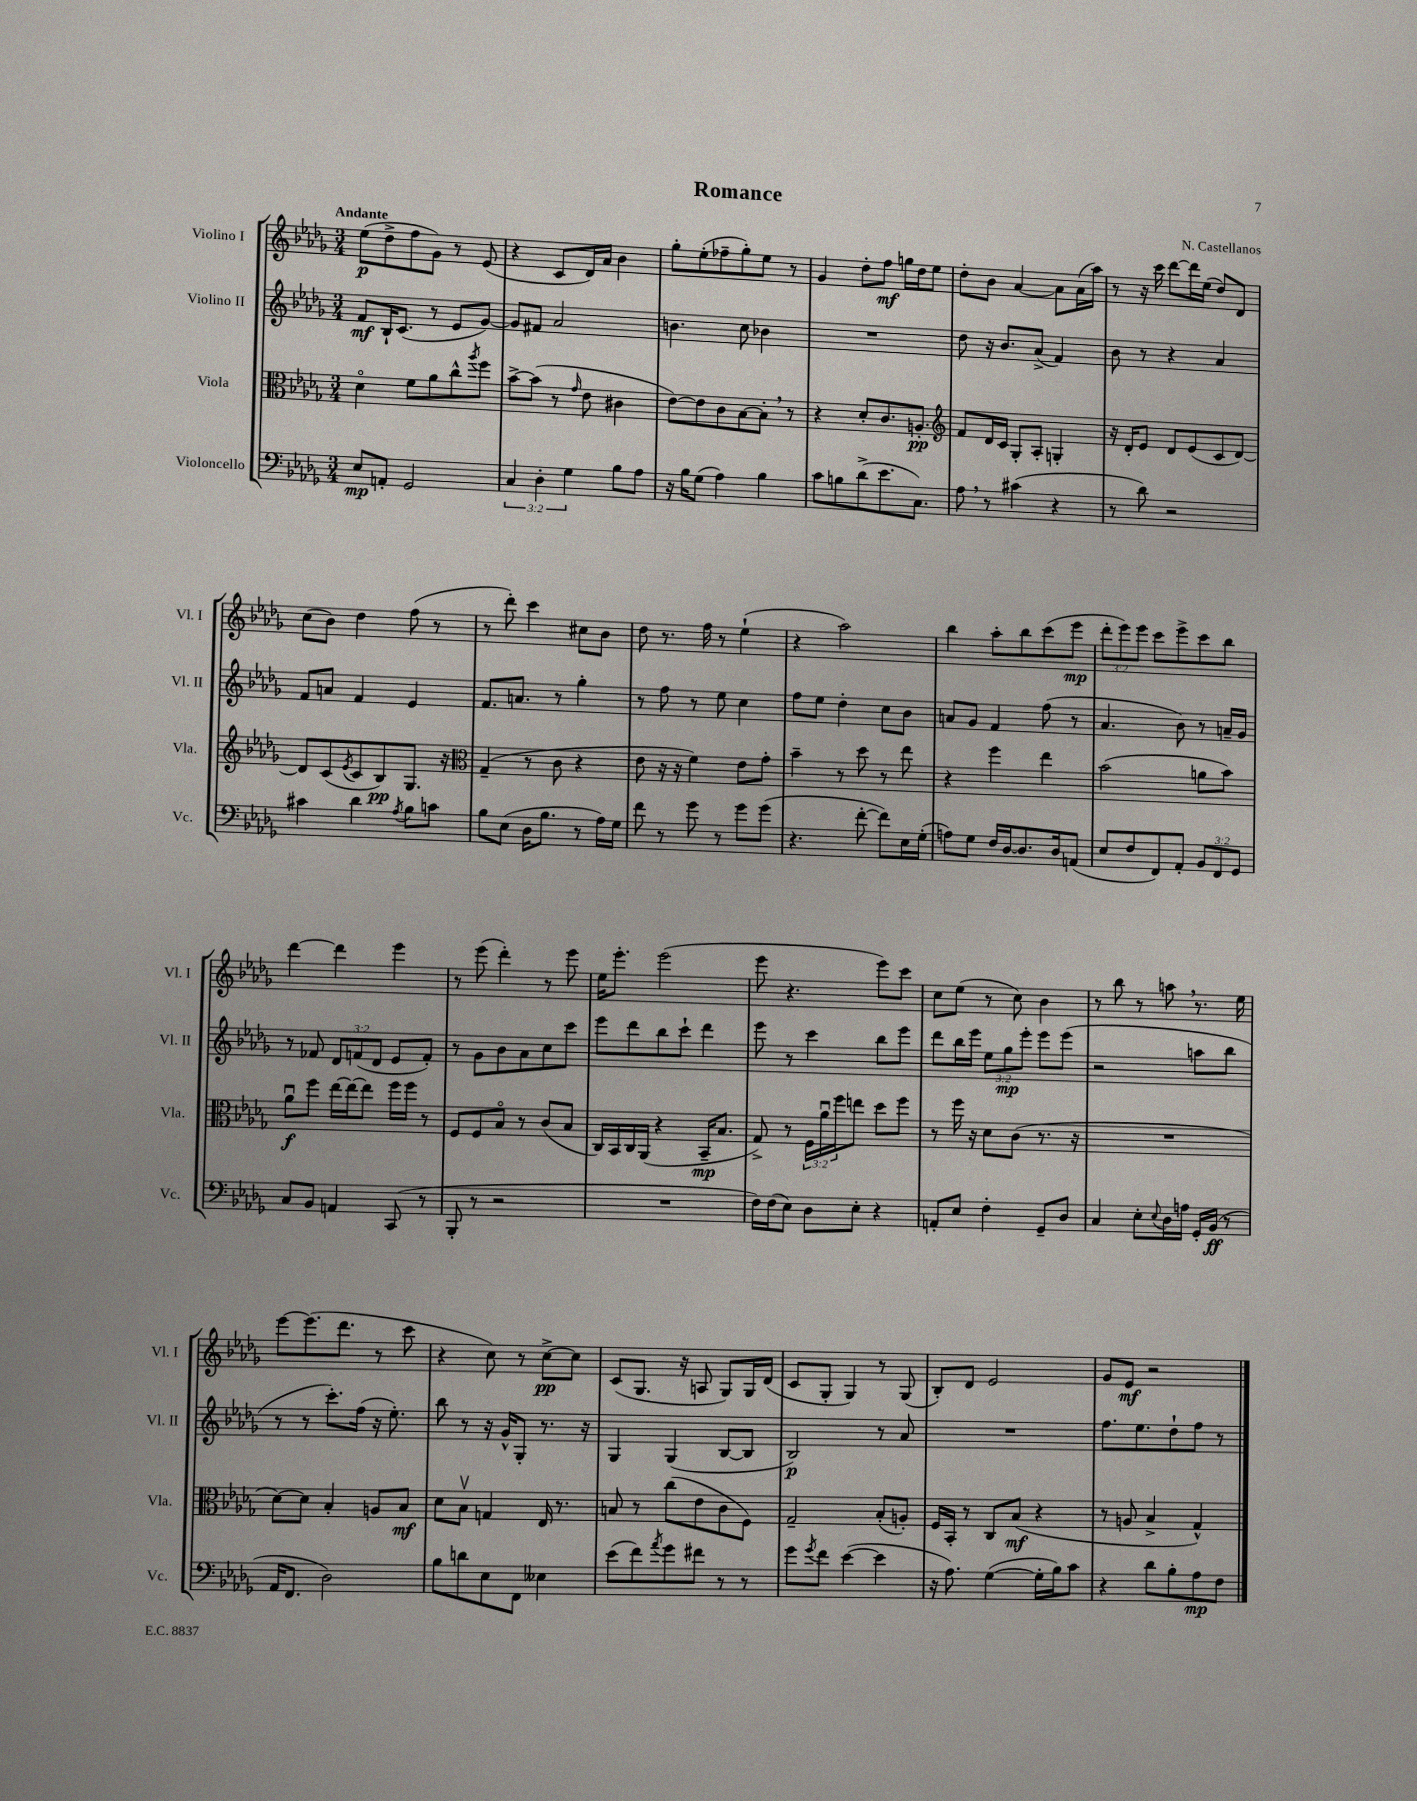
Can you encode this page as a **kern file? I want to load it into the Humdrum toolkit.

**kern	**dynam	**kern	**dynam	**kern	**dynam	**kern	**dynam
*part4	*part4	*part3	*part3	*part2	*part2	*part1	*part1
*staff4	*staff4	*staff3	*staff3	*staff2	*staff2	*staff1	*staff1
*I"Violoncello	*	*I"Viola	*	*I"Violino II	*	*I"Violino I	*
*I'Vc.	*	*I'Vla.	*	*I'Vl. II	*	*I'Vl. I	*
*clefF4	*	*clefC3	*	*clefG2	*	*clefG2	*
*k[b-e-a-d-g-]	*	*k[b-e-a-d-g-]	*	*k[b-e-a-d-g-]	*	*k[b-e-a-d-g-]	*
*M3/4	*	*M3/4	*	*M3/4	*	*M3/4	*
=1	=1	=1	=1	=1	=1	=1	=1
!	!	!	!	!	!	!LO:TX:a:B:t=Andante	!
8E-/L	mp	4d-\	.	8f/L	mf	(8ee-\L	p
8AAn'/J	.	.	.	16B-`/K	.	8dd-^\	.
.	.	.	.	(8.c/J	.	.	.
2GG-/	.	8f\L	.	.	.	8ff\	.
.	.	8a-\	.	8r	.	8g-\J)	.
.	.	8cc^^\	.	8e-/L	.	8r	.
.	.	8qaa-/	.	.	.	.	.
.	.	8ff\J	.	[8g-/J)	.	(8e-/	.
=2	=2	=2	=2	=2	=2	=2	=2
6C/	.	[8b-^\L	.	8g-/L]	.	4r	.
.	.	(8b-\J]	.	8f#X/J	.	.	.
6D-'\	.	.	.	.	.	.	.
.	.	8r	.	2a-/	.	8c/L	.
6G-\	.	.	.	.	.	.	.
.	.	16qqg-/	.	.	.	.	.
.	.	8e-\	.	.	.	16d-/L)	.
.	.	.	.	.	.	16a-/JJ	.
8B-\L	.	4c#X\	.	.	.	4b-\	.
8A-\J	.	.	.	.	.	.	.
=3	=3	=3	=3	=3	=3	=3	=3
16r	.	[8e-\L)	.	4.bn\	.	8gg-'\L	.
16B-\KL	.	.	.	.	.	.	.
(8G-\J	.	8e-\]	.	.	.	(8ee-'\	.
4A-\)	.	8c\	.	.	.	8ff-X~\	.
.	.	[8B-\	.	8cc\	.	8gg-'\)	.
4B-\	.	8B-',\J]	.	4b-X\	.	8ee-\J	.
.	.	8r	.	.	.	8r	.
=4	=4	=4	=4	=4	=4	=4	=4
8c\L	.	4r	.	2.r	.	4g-/	.
8Bn\	.	.	.	.	.	.	.
(8d-^\	.	8d-'/L	.	.	.	8dd-'\L	.
8.e-\	.	8.c/	.	.	.	8ff\J	mf
.	.	.	.	.	.	16ggn\LL	.
8.C\J)	.	8.An'/J	pp	.	.	16dd-\J	.
.	.	.	.	.	.	8ee-\J	.
=5	=5	=5	=5	=5	=5	=5	=5
*	*	*clefG2	*	*	*	*	*
8A-,\	.	8f/L	.	8dd-\	.	8dd-'\L	.
8r	.	16d-/L	.	16r	.	8b-\J	.
.	.	16c/JJ	.	8.b-/L	.	.	.
(4c#X\	.	8G-'/L	.	.	.	[4a-/	.
.	.	8A-'/J	.	(8a-^/J	.	.	.
4r	.	4Gn'/	.	4f/)	.	8a-\L]	.
.	.	.	.	.	.	(16a-\L	.
.	.	.	.	.	.	16aa-\JJ)	.
=6	=6	=6	=6	=6	=6	=6	=6
8r	.	16r	.	8b-\	.	8r	.
.	.	16d-'/KL	.	.	.	.	.
8d-\)	.	8e-/J	.	8r	.	16r	.
.	.	.	.	.	.	16ccc\	.
2r	.	8d-/L	.	4r	.	[8ddd-\L	.
.	.	(8e-/	.	.	.	16ddd-\L]	.
.	.	.	.	.	.	(16ee-\JJ	.
.	.	8c/	.	4a-/	.	8dd-/L)	.
.	.	[8d-/J)	.	.	.	8d-/J	.
!!LO:LB:g=z
=7	=7	=7	=7	=7	=7	=7	=7
4c#X\	.	8d-/L]	.	8f/L	.	(8cc\L	.
.	.	(8c/	.	8an/J	.	8b-\J)	.
.	.	8qe-/	.	.	.	.	.
4d-\	.	8c/	.	4f/	.	4dd-\	.
.	.	8B-/)	pp	.	.	.	.
8qA-/	.	.	.	.	.	.	.
8B-\L	.	8.G-/J	.	4e-/	.	(8ff\	.
8cn\J	.	.	.	.	.	8r	.
.	.	16r	.	.	.	.	.
=8	=8	=8	=8	=8	=8	=8	=8
*	*	*clefC3	*	*	*	*	*
8B-\L	.	(4G-~/	.	8.f/L	.	8r	.
(8E-\J	.	.	.	.	.	8ddd-'\)	.
.	.	.	.	8.an/J	.	.	.
16D-\KL	.	8r	.	.	.	4ccc\	.
8.B-\J	.	.	.	.	.	.	.
.	.	8c\	.	8r	.	.	.
8r	.	4r	.	4gg-'\	.	8cc#X\L	.
16A-\LL)	.	.	.	.	.	8b-\J	.
16G-\JJ	.	.	.	.	.	.	.
=9	=9	=9	=9	=9	=9	=9	=9
8f\	.	8e-\	.	8r	.	8dd-\	.
8r	.	16r	.	8ff\	.	8.r	.
.	.	16r	.	.	.	.	.
8g-\	.	4f\)	.	8r	.	.	.
.	.	.	.	.	.	16ff\	.
8r	.	.	.	8ee-\	.	8r	.
8g-\L	.	8e-\L	.	4cc\	.	(4ee-`\	.
(8g-\J	.	8g-'\J	.	.	.	.	.
=10	=10	=10	=10	=10	=10	=10	=10
4.r	.	4b-~\	.	8ff\L	.	4r	.
.	.	.	.	8ee-\J	.	.	.
.	.	8r	.	4dd-'\	.	2aa-\)	.
[8f'\	.	8dd-\	.	.	.	.	.
8f\L])	.	8r	.	8cc\L	.	.	.
16E-\L	.	8ee-\	.	8b-\J	.	.	.
(16G-'\JJ	.	.	.	.	.	.	.
=11	=11	=11	=11	=11	=11	=11	=11
8An\L)	.	4r	.	8an/L	.	4bb-\	.
8G-\J	.	.	.	8g-/J	.	.	.
16F/LL	.	4ff\	.	4f/	.	8aa-'\L	.
[16D-/J	.	.	.	.	.	.	.
8.D-/]	.	.	.	.	.	8bb-\	.
.	.	4ee-\	.	(8ff\	.	(8ccc\	.
16D-/k	.	.	.	.	.	.	.
(8AAn/J	.	.	.	8r	.	8eee-\J	mp
=12	=12	=12	=12	=12	=12	=12	=12
8E-/L	.	(2b-\	.	4.a-/	.	12ddd-'\L	.
.	.	.	.	.	.	12eee-\)	.
8F/	.	.	.	.	.	.	.
.	.	.	.	.	.	12eee-\J	.
8FF/)	.	.	.	.	.	8ccc\L	.
8AA-'/J	.	.	.	8b-\)	.	8eee-^\	.
12BB-/L	.	8an\L	.	8r	.	8ccc\	.
12FF/	.	.	.	.	.	.	.
.	.	8b-\J)	.	16an~/LL	.	8bb-\J	.
12GG-/J	.	.	.	.	.	.	.
.	.	.	.	16g-/JJ	.	.	.
!!LO:LB:g=z
=13	=13	=13	=13	=13	=13	=13	=13
8C/L	.	8a-u\L	f	8r	.	[4ddd-\	.
8BB-/J	.	8ff\J	.	8f-X/	.	.	.
4AAn/	.	[16ee-\LL	.	12d-/L	.	4ddd-\]	.
.	.	16ee-\J_	.	.	.	.	.
.	.	.	.	(12fn/	.	.	.
.	.	8ee-\J]	.	.	.	.	.
.	.	.	.	12d-/J	.	.	.
(8CC/	.	16ff\LL	.	8e-/L	.	4eee-\	.
.	.	16ff\JJ	.	.	.	.	.
8r	.	8r	.	8f'/J)	.	.	.
=14	=14	=14	=14	=14	=14	=14	=14
8BBB-'/	.	8F/L	.	8r	.	8r	.
8r	.	8F/	.	8g-\L	.	(8eee-\	.
2r	.	8B-/J	.	8b-\	.	4ddd-'\)	.
.	.	8r	.	8a-\	.	.	.
.	.	(8c/L	.	8cc\	.	8r	.
.	.	8B-/J	.	8ccc\J	.	8eee-\	.
=15	=15	=15	=15	=15	=15	=15	=15
2.r	.	16C/LL)	.	8eee-\L	.	16ee-\KL	.
.	.	16BB-/	.	.	.	8.eee-'\J	.
.	.	16C/	.	8ddd-\	.	.	.
.	.	(16AA-/JJ	.	.	.	.	.
.	.	4r	.	8bb-\	.	(2eee-\	.
.	.	.	.	8ccc`\J	.	.	.
.	.	16BB-~/KL	mp	4ddd-\	.	.	.
.	.	8.B-/J	.	.	.	.	.
=16	=16	=16	=16	=16	=16	=16	=16
16F\LL)	.	8G-^/)	.	8eee-\	.	8eee-\	.
(16F\J	.	.	.	.	.	.	.
8E-\J)	.	8r	.	8r	.	4.r	.
8D-\L	.	24F\LL	.	4ccc\	.	.	.
.	.	24a-u\	.	.	.	.	.
.	.	24ff\J	.	.	.	.	.
8E-'\J	.	8een\J	.	.	.	.	.
4r	.	8dd-\L	.	8bb-\L	.	8eee-\L)	.
.	.	8ff\J	.	8eee-\J	.	8ccc\J	.
=17	=17	=17	=17	=17	=17	=17	=17
8AAn'/L	.	8r	.	8ddd-\L	.	8cc\L	.
8E-/J	.	16ff\	.	16bb-\L	.	(8ee-\J	.
.	.	16r	.	16eee-\JJ	.	.	.
4F'\	.	8d-\L	.	12ee-\L	.	8r	.
.	.	.	.	12gg-\	mp	.	.
.	.	(8c\J	.	.	.	8cc\)	.
.	.	.	.	12eee-'\J	.	.	.
8GG-~/L	.	8.r	.	8eee-\L	.	4b-\	.
8D-/J	.	.	.	(8eee-\J	.	.	.
.	.	16r	.	.	.	.	.
=18	=18	=18	=18	=18	=18	=18	=18
4C/	.	2.r	.	2r	.	8r	.
.	.	.	.	.	.	8bb-\	.
8E-'\L	.	.	.	.	.	8r	.
8qqE-/	.	.	.	.	.	.	.
16D-\L	.	.	.	.	.	8aan,\	.
16An\JJ	.	.	.	.	.	.	.
16GG-'/LL	.	.	.	8aan\L	.	8.r	.
(16BB-/JJ	ff	.	.	.	.	.	.
8r	.	.	.	8bb-\J	.	.	.
.	.	.	.	.	.	16ee-\	.
!!LO:LB:g=z
=19	=19	=19	=19	=19	=19	=19	=19
16AA-/KL	.	[8d-\L)	.	8r	.	[8eee-\L	.
8.FF/J	.	.	.	.	.	.	.
.	.	8d-\J]	.	8r	.	(8.eee-\]	.
2D-\)	.	4B-'/	.	8.ccc'\L)	.	.	.
.	.	.	.	.	.	8.ddd-\J	.
.	.	.	.	(16ff\Jk	.	.	.
.	.	8An/L	.	16r	.	8r	.
.	.	.	.	8.ee-'\)	.	.	.
.	.	8B-/J	mf	.	.	8ccc\	.
=20	=20	=20	=20	=20	=20	=20	=20
8B-\L	.	8d-\L	.	8bb-\	.	4r	.
8dn\	.	8B-v\J	.	8r	.	.	.
8E-\	.	4Gn/	.	16r	.	8cc\)	.
.	.	.	.	16g-^^/KL	.	.	.
8FF\J	.	.	.	8G-'/J	.	8r	.
4E--X\	.	16E-/	.	8.r	.	[8cc^\L	pp
.	.	8.r	.	.	.	.	.
.	.	.	.	.	.	8cc\J]	.
.	.	.	.	16r	.	.	.
=21	=21	=21	=21	=21	=21	=21	=21
(8e-\L	.	8Bn/	.	4G-/	.	(8c/L	.
8f\)	.	8r	.	.	.	8.G-/J	.
8qa-/	.	.	.	.	.	.	.
8g-\	.	(8cc\L	.	(4G-/	.	.	.
.	.	.	.	.	.	16r	.
8f#X\J	.	8e-\	.	.	.	8An/	.
8r	.	8c\	.	[8B-/L	.	8G-/L)	.
8r	.	8F\J)	.	8B-/J]	.	16G-/L	.
.	.	.	.	.	.	(16d-/JJ	.
=22	=22	=22	=22	=22	=22	=22	=22
8g-\L	.	2G-~/	.	2B-/)	p	8c/L	.
8qg-/	.	.	.	.	.	.	.
8f\J	.	.	.	.	.	8G-'/J	.
([4e-\	.	.	.	.	.	4G-/)	.
4e-\]	.	(8B-'/L	.	8r	.	8r	.
.	.	8An'/J)	.	8a-/	.	(8G-/	.
=23	=23	=23	=23	=23	=23	=23	=23
16r	.	16F/LL	.	2.r	.	8B-'/L)	.
8.A-\)	.	16BB-'/JJ	.	.	.	.	.
.	.	8r	.	.	.	8d-/J	.
([4G-\	.	8C/L	.	.	.	2e-/	.
.	.	(8B-/J	mf	.	.	.	.
16G-'\LL]	.	4r	.	.	.	.	.
16B-\J)	.	.	.	.	.	.	.
8c\J	.	.	.	.	.	.	.
=24	=24	=24	=24	=24	=24	=24	=24
4r	.	8r	.	8.ff\L	.	8g-/L	.
.	.	8An/	.	.	.	8e-/J	mf
.	.	.	.	8.ee-\	.	.	.
8d-\L	.	4B-^/	.	.	.	2r	.
8B-'\	.	.	.	8dd-`\	.	.	.
8A-\	mp	4G-^^/)	.	8ff\J	.	.	.
8F\J	.	.	.	8r	.	.	.
==	==	==	==	==	==	==	==
*-	*-	*-	*-	*-	*-	*-	*-
